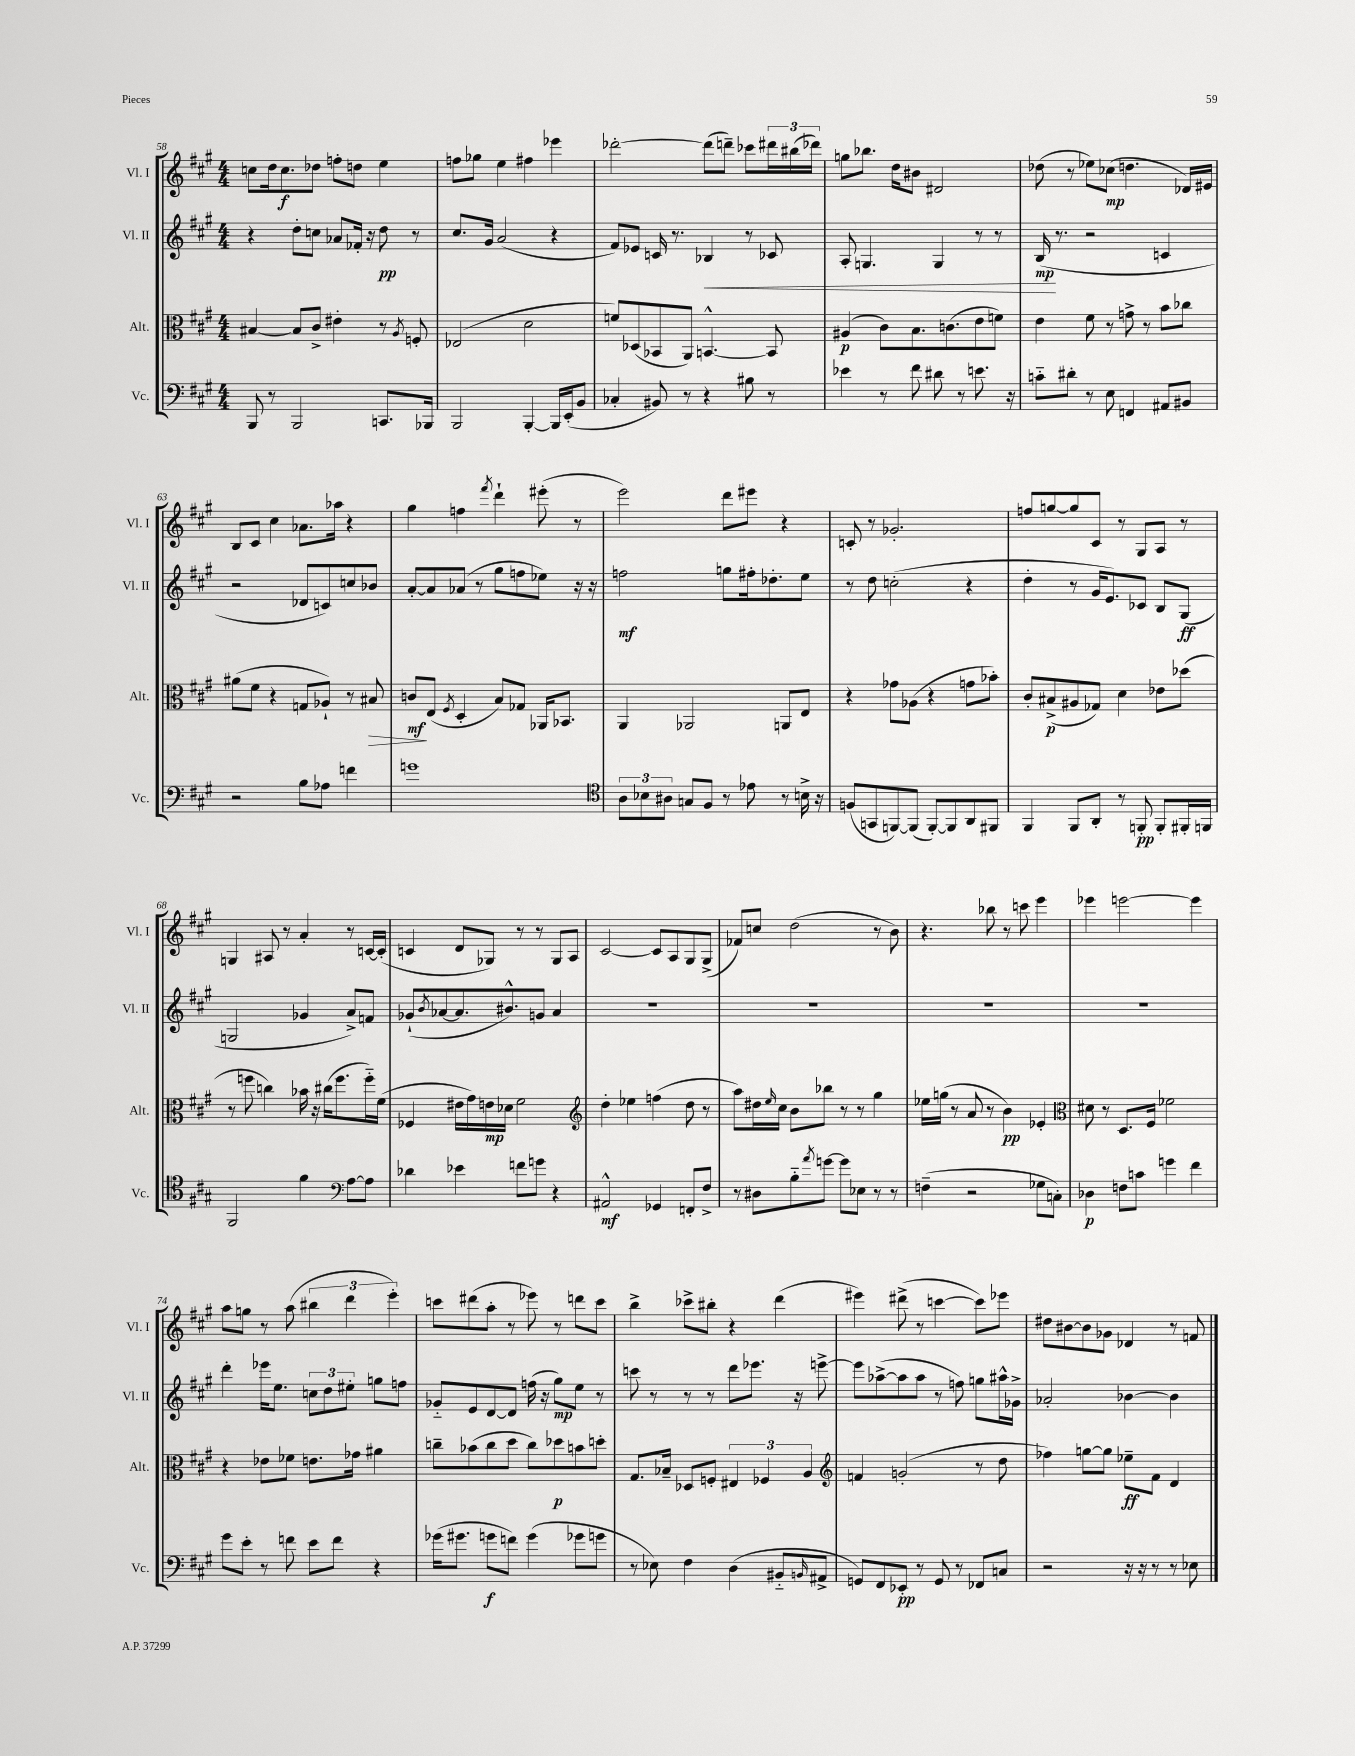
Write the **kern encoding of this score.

**kern	**dynam	**kern	**dynam	**kern	**dynam	**kern	**dynam
*part4	*part4	*part3	*part3	*part2	*part2	*part1	*part1
*staff4	*staff4	*staff3	*staff3	*staff2	*staff2	*staff1	*staff1
*I"Vc.	*	*I"Alt.	*	*I"Vl. II	*	*I"Vl. I	*
*I'Vc.	*	*I'Alt.	*	*I'Vl. II	*	*I'Vl. I	*
*clefF4	*	*clefC3	*	*clefG2	*	*clefG2	*
*k[f#c#g#]	*	*k[f#c#g#]	*	*k[f#c#g#]	*	*k[f#c#g#]	*
*M4/4	*	*M4/4	*	*M4/4	*	*M4/4	*
=58	=58	=58	=58	=58	=58	=58	=58
8BBB/	.	[4B#X/	.	4r	.	8ccn\L	.
8r	.	.	.	.	.	16dd\k	.
.	.	.	.	.	.	8.cc\	f
2BBB/	.	8B#/L]	.	8dd'\L	.	.	.
.	.	8c#^/J	.	8ccn\J	.	8dd-X\J	.
.	.	4e#X'\	.	8a-X/L	.	8ffn'\L	.
.	.	.	.	16f-X'/Jk	.	8ddn\J	.
.	.	.	.	16r	.	.	.
8.CCn/L	.	8r	.	8dd\	pp	4ee\	.
.	.	8qA/	.	.	.	.	.
.	.	8Fn'/	.	8r	.	.	.
16BBB-X/Jk	.	.	.	.	.	.	.
=59	=59	=59	=59	=59	=59	=59	=59
2BBB/	.	(2E-X/	.	8.cc#/L	.	8ffn\L	.
.	.	.	.	.	.	8gg-X\J	.
.	.	.	.	16g#/Jk	.	.	.
.	.	.	.	(2a/	.	4ee\	.
[4BBB'/	.	2d\	.	.	.	4ff#X\	.
16BBB/LL]	.	.	.	4r	.	4eee-X\	.
(16EE'/J	.	.	.	.	.	.	.
8BB/J	.	.	.	.	.	.	.
=60	=60	=60	=60	=60	=60	=60	=60
4C-X'/	.	8fn/L)	.	8f#/L)	.	[2ddd-X'\	.
.	.	(8D-X/	.	8e-X/J	.	.	.
8BB#X/)	.	8BB-X/	.	16cn/	.	.	.
.	.	.	.	8.r	.	.	.
8r	.	8AA/J)	.	.	.	.	.
!	!	!	!	!	!LO:HP:b	!	!
4r	.	[4.BBn^^/	.	4B-X/	<	(8ddd-\L]	.
.	.	.	.	.	.	8dddn~\J)	.
8B#X\	.	.	.	8r	.	8ccc-X\L	.
8r	.	8BB/]	.	8c-X/	.	24ddd#X\L	.
.	.	.	.	.	.	(24bb#X\	.
.	.	.	.	.	.	24ddd-X\JJ)	.
=61	=61	=61	=61	=61	=61	=61	=61
4e-X\	.	(4A#X/	p	8A'/	.	8ggn\L	.
.	.	.	.	4.Gn/	.	8.bb-X\J	.
8r	.	8c#\L)	.	.	.	.	.
.	.	.	.	.	.	16dd\KL	.
8f#\	.	8.B\	.	.	.	8b#X\J	.
8d#X\	.	.	.	4G/	.	2d#X/	.
.	.	(8.cn\	.	.	.	.	.
8r	.	.	.	.	.	.	.
8.en\	.	8e\	.	8r	.	.	.
.	.	8fn\J)	.	8r	.	.	.
16r	.	.	.	.	.	.	.
=62	=62	=62	=62	=62	=62	=62	=62
8cn\L	.	4e\	.	(16B/	mp	(8dd-X\	.
.	.	.	.	8.r	[	.	.
8d#X'\J	.	.	.	.	.	8r	.
8r	.	8f#\	.	2r	.	8ee-X\L)	.
8E\	.	8r	.	.	.	(8cc-X\J	mp
4FFn/	.	8gn^\	.	.	.	4.ddn\	.
.	.	8r	.	.	.	.	.
8AA#X/L	.	8b\L	.	4cn/	.	.	.
8BB#X/J	.	8cc-X\J	.	.	.	16d-X/LL)	.
.	.	.	.	.	.	16e#X/JJ	.
!!LO:LB:g=z
=63	=63	=63	=63	=63	=63	=63	=63
2r	.	(8a#X\L	.	2r	.	8B/L	.
.	.	8f#\J	.	.	.	8c#/J	.
.	.	4r	.	.	.	4cc#\	.
8B\L	.	8Gn/L	.	8d-X/L	.	8.a-X\L	.
8A-X\J	.	8A-X`/J)	.	8cn/)	.	.	.
.	.	.	.	.	.	16aa-X\Jk	.
4fn\	.	8r	.	8ccn/	.	4r	.
!	!	!	!LO:HP:b	!	!	!	!
.	.	8B#X/	>	8b-X/J	.	.	.
=64	=64	=64	=64	=64	=64	=64	=64
1gn	.	8cn/L	mf	[8a'/L	.	4gg#\	.
.	.	(8E/J	]	8a/]	.	.	.
.	.	8qF#/	.	.	.	.	.
.	.	4D'/	.	(8a-X/J	.	4ffn\	.
.	.	.	.	8r	.	.	.
.	.	.	.	.	.	8qfff#/	.
.	.	8B/L)	.	8gg#\L	.	4ddd`\	.
.	.	8G-X/J	.	8ffn\	.	.	.
.	.	16AA-X/KL	.	8ee-X\J)	.	(8eee#X'\	.
.	.	8.BB-X/J	.	.	.	.	.
.	.	.	.	16r	.	8r	.
.	.	.	.	16r	.	.	.
=65	=65	=65	=65	=65	=65	=65	=65
*clefC4	*	*	*	*	*	*	*
12A\L	.	4AA/	.	2ffn\	mf	2eee\)	.
12B-X\	.	.	.	.	.	.	.
12A#X\J	.	.	.	.	.	.	.
8Gn/L	.	2AA-X/	.	.	.	.	.
8F#/J	.	.	.	.	.	.	.
8r	.	.	.	8ggn\L	.	8ddd\L	.
8e-X\	.	.	.	16ff#X'\k	.	8eee#X\J	.
.	.	.	.	8.dd-X'\	.	.	.
8r	.	8AAn/L	.	.	.	4r	.
16Bn^\	.	8E/J	.	8ee\J	.	.	.
16r	.	.	.	.	.	.	.
=66	=66	=66	=66	=66	=66	=66	=66
(8Fn/L	.	4r	.	8r	.	8cn'/	.
8GGn/	.	.	.	8dd\	.	8r	.
[8FFn/)	.	8g-X\L	.	(2ccn'\	.	2.g-X'/	.
(8FF/J]	.	(8A-X\J	.	.	.	.	.
[8FF'/L)	.	4r	.	.	.	.	.
8FF/]	.	.	.	.	.	.	.
8AA/	.	8gn\L	.	4r	.	.	.
8FF#X/J	.	8b-X'\J)	.	.	.	.	.
=67	=67	=67	=67	=67	=67	=67	=67
4FF#/	.	8c#'/L	.	4dd'\	.	8ffn/L	.
.	.	(8B#X^/	p	.	.	[8ggn/	.
8FF#/L	.	8A#X/	.	8r	.	8gg/]	.
8AA'/J	.	8G-X/J)	.	16g#/KL	.	8c#/J	.
.	.	.	.	8.e/)	.	.	.
8r	.	4d\	.	.	.	8r	.
8FFn'/	pp	.	.	8c-X/J	.	8G#/L	.
8FF'/L	.	8e-X\L	.	8B/L	.	8A/J	.
16FF#X'/L	.	(8dd-X\J	.	(8G#/J	ff	8r	.
16FFn/JJ	.	.	.	.	.	.	.
!!LO:LB:g=z
=68	=68	=68	=68	=68	=68	=68	=68
2FF#/	.	8r	.	2Gn/	.	4Gn/	.
.	.	8ffn\	.	.	.	.	.
.	.	4ccn\)	.	.	.	8A#X/	.
.	.	.	.	.	.	8r	.
4f#\	.	16b-X\	.	4g-X/	.	4a'/	.
.	.	16r	.	.	.	.	.
.	.	(16cc#X\KL	.	.	.	.	.
.	.	8.ff\	.	.	.	.	.
*clefF4	*	*	*	*	*	*	*
[8A\L	.	.	.	8a^/L)	.	8r	.
8A\J]	.	16ff\L)	.	8fn/J	.	[16cn/LL	.
.	.	(16f#\JJ	.	.	.	(16c'/JJ]	.
=69	=69	=69	=69	=69	=69	=69	=69
4d-X\	.	4F-X/	.	(8g-X`/L	.	4cn/	.
.	.	.	.	8qb/	.	.	.
.	.	.	.	[8a-X/	.	.	.
4e-X\	.	16e#X\LL	.	8.a-/]	.	8d/L	.
.	.	16g#\)	.	.	.	.	.
.	.	16en\	mp	.	.	8G-X/J)	.
.	.	16d-X\JJ	.	8.b#X^^/)	.	.	.
8fn\L	.	2f#\	.	.	.	8r	.
8gn\J	.	.	.	8gn/J	.	8r	.
4r	.	.	.	4a-/	.	8G-/L	.
.	.	.	.	.	.	8A/J	.
=70	=70	=70	=70	=70	=70	=70	=70
*	*	*clefG2	*	*	*	*	*
2AA#X^^/	mf	4dd'\	.	1r	.	[2c#/	.
.	.	4ee-X\	.	.	.	.	.
4GG-X/	.	(4ffn\	.	.	.	8c#/L]	.
.	.	.	.	.	.	8A/	.
8FFn'/L	.	8dd\	.	.	.	8G#/	.
8F#^/J	.	8r	.	.	.	(8G#^/J	.
=71	=71	=71	=71	=71	=71	=71	=71
8r	.	8aa\L)	.	1r	.	8f-X/L)	.
8D#X\L	.	16dd#X\L	.	.	.	8ccn/J	.
.	.	16qqee/	.	.	.	.	.
.	.	16cc#\JJ	.	.	.	.	.
8B\	.	8b\L	.	.	.	(2dd\	.
8qa/	.	.	.	.	.	.	.
[8gn\J	.	8bb-X\J	.	.	.	.	.
8g\L]	.	8r	.	.	.	.	.
8E-X\J	.	8r	.	.	.	.	.
8r	.	4gg#\	.	.	.	8r	.
8r	.	.	.	.	.	8b\)	.
=72	=72	=72	=72	=72	=72	=72	=72
(4Fn~\	.	16ee-X\LL	.	1r	.	4.r	.
.	.	(16ggn\JJ	.	.	.	.	.
.	.	8r	.	.	.	.	.
2r	.	8a/	.	.	.	.	.
.	.	8r	.	.	.	8bb-X\	.
.	.	4b\)	pp	.	.	8r	.
.	.	.	.	.	.	8cccn\	.
8G-X\L	.	4e-X'/	.	.	.	4eee\	.
8Cn'\J)	.	.	.	.	.	.	.
=73	=73	=73	=73	=73	=73	=73	=73
*	*	*clefC3	*	*	*	*	*
4D-X\	p	8d#X\	.	1r	.	4eee-X\	.
.	.	8r	.	.	.	.	.
8Fn\L	.	8.D/L	.	.	.	[2eeen\	.
8cn\J	.	.	.	.	.	.	.
.	.	16F#/Jk	.	.	.	.	.
4gn\	.	2f-X\	.	.	.	.	.
4f#\	.	.	.	.	.	4eee\]	.
!!LO:LB:g=z
=74	=74	=74	=74	=74	=74	=74	=74
8g#\L	.	4r	.	4ddd'\	.	8aa\L	.
8e'\J	.	.	.	.	.	8ggn\J	.
8r	.	8e-X\L	.	16eee-X\KL	.	8r	.
.	.	.	.	8.ee\J	.	.	.
8fn\	.	8f-X\J	.	.	.	(8aa\	.
8e\L	.	8.en\L	.	12ccn\L	.	6bb#X\	.
.	.	.	.	12dd\	.	.	.
8f\J	.	.	.	.	.	.	.
.	.	.	.	12ee#X'\J	.	6ddd\	.
.	.	16g-X\Jk	.	.	.	.	.
4r	.	4a#X\	.	8ggn\L	.	.	.
.	.	.	.	.	.	6eee'\)	.
.	.	.	.	8ffn\J	.	.	.
=75	=75	=75	=75	=75	=75	=75	=75
(16g-X\KL	.	8ccn~\L	.	8g-X/L	.	8cccn\L	.
8.g#X\J	.	.	.	.	.	.	.
.	.	(8b-X\	.	8e/	.	(8ddd#X\	.
8gn\L	f	8cc\	.	[8d/	.	8aa'\J	.
8fn\J)	.	8dd\J	.	8d/J]	.	8r	.
(4g\	.	8cc\L)	.	(16ffn\	.	8eee-X\)	.
.	.	.	.	16r	.	.	.
.	.	8dd-X\	p	8gg#\L)	mp	8r	.
8g-X\L	.	8bn\	.	8ee\J	.	8dddn\L	.
8gn\J	.	8ddn'\J	.	8r	.	8ccc\J	.
=76	=76	=76	=76	=76	=76	=76	=76
8r	.	8.G#/L	.	8cccn\	.	4bb^\	.
8E-X\)	.	.	.	8r	.	.	.
.	.	16B-X~/Jk	.	.	.	.	.
4F#\	.	8D-X/L	.	8r	.	8ccc-X^\L	.
.	.	8Fn'/J	.	8r	.	8bb#X'\J	.
(4D\	.	6E#X/	.	8ddd\L	.	4r	.
.	.	.	.	8.eee-X\J	.	.	.
.	.	6F-X/	.	.	.	.	.
8BB#X/L	.	.	.	.	.	(4ddd\	.
.	.	.	.	16r	.	.	.
.	.	6A/	.	.	.	.	.
16qqBBn/	.	.	.	.	.	.	.
8AA#X^/J	.	.	.	[8eeen^\	.	.	.
=77	=77	=77	=77	=77	=77	=77	=77
*	*	*clefG2	*	*	*	*	*
8GGn/L)	.	4fn/	.	8eee\L]	.	4eee#X\)	.
8FF#/	.	.	.	([8aa-X^\	.	.	.
8EE-X'/J	pp	(2gn'/	.	8aa-\]	.	(8ddd#X^\	.
8r	.	.	.	8aa-\J	.	8r	.
8GG/	.	.	.	8r	.	[4cccn\	.
8r	.	.	.	8ffn\)	.	.	.
8FF-X/L	.	8r	.	8ggn\L	.	8ccc\L])	.
8Cn/J	.	8dd\	.	16aa#X^^\L	.	8eee-X\J	.
.	.	.	.	16g-X^\JJ	.	.	.
=78	=78	=78	=78	=78	=78	=78	=78
2r	.	4ff-X\)	.	2a-X'/	.	8dd#X\L	.
.	.	.	.	.	.	[8b#X\	.
.	.	[8ggn\L	.	.	.	8b#\]	.
.	.	8gg\J]	.	.	.	8g-X\J	.
16r	.	8ee-X~\L	ff	[4b-X\	.	4d-X/	.
16r	.	.	.	.	.	.	.
8r	.	8f#\J	.	.	.	.	.
8r	.	4d/	.	4b-\]	.	8r	.
8E-X\	.	.	.	.	.	8fn/	.
==	==	==	==	==	==	==	==
*-	*-	*-	*-	*-	*-	*-	*-
